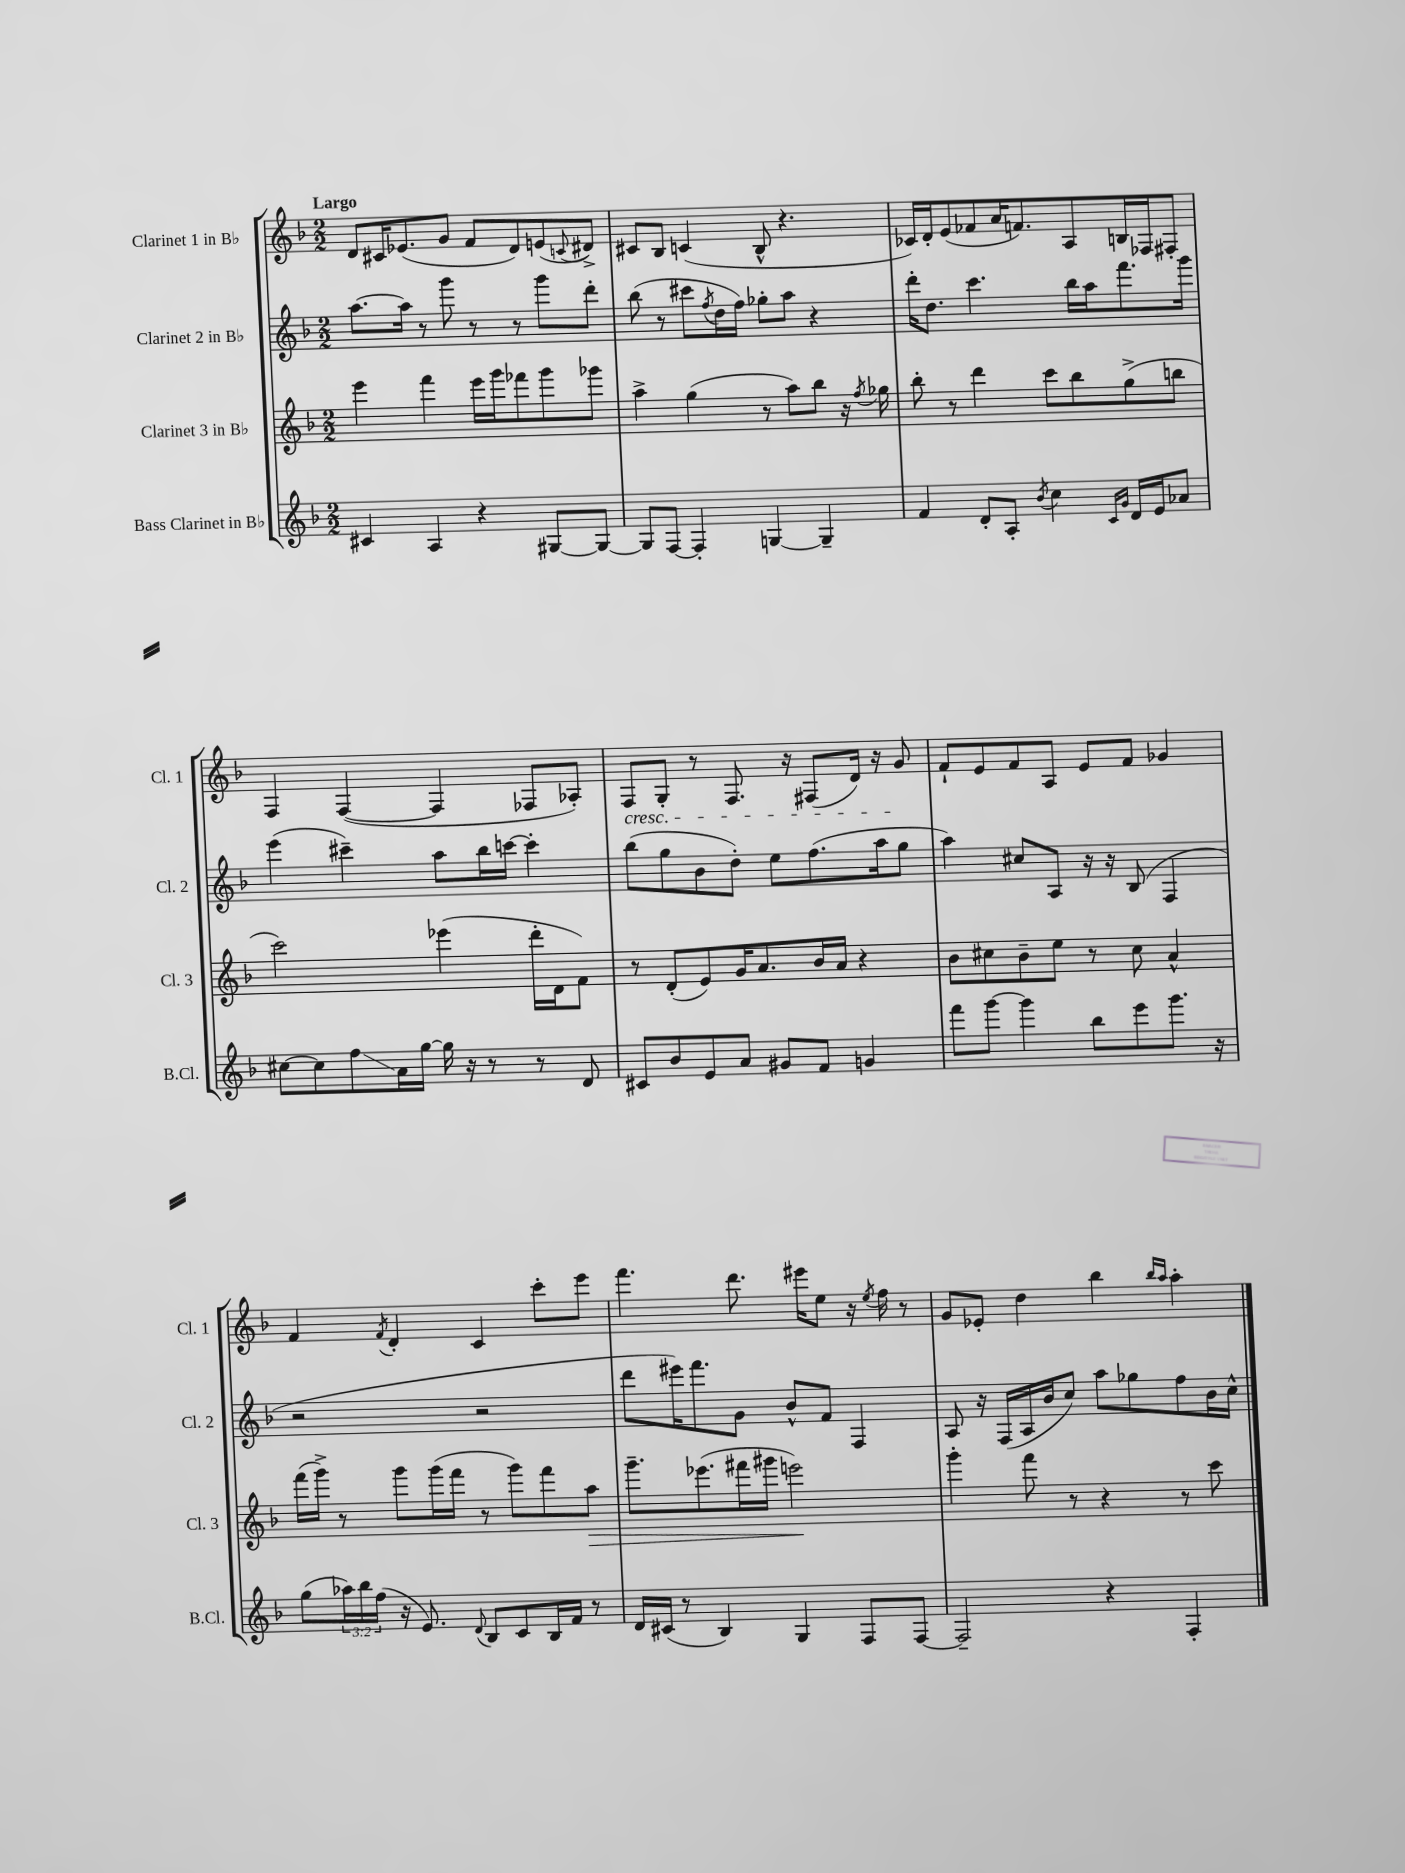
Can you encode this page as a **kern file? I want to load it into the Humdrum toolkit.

**kern	**kern	**kern	**kern
*staff4	*staff3	*staff2	*staff1
*clefG2	*clefG2	*clefG2	*clefG2
*k[b-]	*k[b-]	*k[b-]	*k[b-]
*M2/2	*M2/2	*M2/2	*M2/2
4c#	4eee	[8.aa	8d
.	.	.	16c#
.	.	16aa]	(8.e-
4A	4fff	8r	.
.	.	8ggg	8g
4r	16eee	8r	8f
.	16ggg	.	.
.	8fff-	8r	8d)
[8G#	8ggg	8ggg	(8e
.	.	.	8qqc
8G#_	8ggg-	8ddd'	8d#^)
=	=	=	=
8G#]	4aa^	(8bb-	8c#
[8F	.	8r	8B-
4F']	(4gg	8ccc#	(4c
.	.	8qff	.
.	.	16dd	.
.	.	16ff)	.
[4G	8r	8gg-'	8B-^^
.	8aa)	8aa	4.r
4G~]	8bb-	4r	.
.	16r	.	.
.	8qff	.	.
.	16gg-	.	.
=	=	=	=
4f	8bb-'	16ddd'	16c-)
.	.	8.dd	16d'
.	8r	.	(8e
8d'	4ddd	4.ccc	8f-
8A'	.	.	16a
.	.	.	8.f)
8qb-	.	.	.
4cc	8ccc	.	.
.	8bb-	16bb-	8A
.	.	16aa	.
16qqc	.	.	.
16qqg	.	.	.
16d	(8gg^	8.fff	16B
16e	.	.	16F-
8a-	8bb	.	8F#'
.	.	16ggg	.
=	=	=	=
[8cc#	2ccc)	(4eee	4F
8cc#]	.	.	.
8ff	.	4ccc#~)	([4F
16a	.	.	.
[16gg	.	.	.
16gg]	(4eee-	8aa	4F]
16r	.	.	.
8r	.	16bb-	.
.	.	[16ccc	.
8r	16ddd'	4ccc']	8F-
.	16d	.	.
8d	8f)	.	8A-')
=	=	=	=
8c#	8r	(8bb-	8F
8b-	(8d'	8gg	8G'
8e	8e)	8b-	8r
8a	16g	8dd')	8.F
.	8.a	.	.
8g#	.	8ee	.
.	.	.	16r
8f	16b-	(8.ff	(8F#
.	16a	.	.
4g	4r	.	16d)
.	.	16aa	16r
.	.	8gg	8g
=	=	=	=
8fff	8b-	4aa)	8f`
[8ggg	8cc#	.	8e
4ggg]	8b-~	8cc#	8f
.	8ee	8A	8A
8bb-	8r	16r	8e
.	.	16r	.
8eee	8cc#	(8B-	8f
8.ggg	4a^^	4F	4g-
16r	.	.	.
=	=	=	=
(8gg	(16fff	2r	4f
.	16ggg^)	.	.
24aa-)	8r	.	.
24bb-	.	.	.
(24ff	.	.	.
.	.	.	8qf
16r	8ggg	.	4d'
8.e)	.	.	.
.	(16ggg	.	.
.	16fff	.	.
8qqd	.	.	.
8B-	8r	2r	4c
8c	8ggg)	.	.
16B-	8fff	.	8ccc'
16f	.	.	.
8r	8aa	.	8eee
=	=	=	=
16d	8.ggg~	8ddd	4.fff
(16c#	.	.	.
8r	.	16eee#)	.
.	(8.eee-	8.fff	.
4B-)	.	.	.
.	16fff#	8g	8.ddd
.	16ggg#	.	.
4G	2eee)	8b-^^	.
.	.	.	16eee#
.	.	8f	8ee
8F	.	4F	16r
.	.	.	8qee
.	.	.	16ff
[8F	.	.	8r
=	=	=	=
2F~]	4ggg'	8A	8g
.	.	16r	8e-'
.	.	(16F	.
.	8fff	16A	4dd
.	.	16b-	.
.	8r	8cc)	.
4r	4r	8aa	4bb-
.	.	8gg-	.
.	.	.	16qqbb-
.	.	.	16qqaa
4F'	8r	8ff	4aa'
.	8ccc	16b-	.
.	.	16cc^^	.
==	==	==	==
*-	*-	*-	*-
